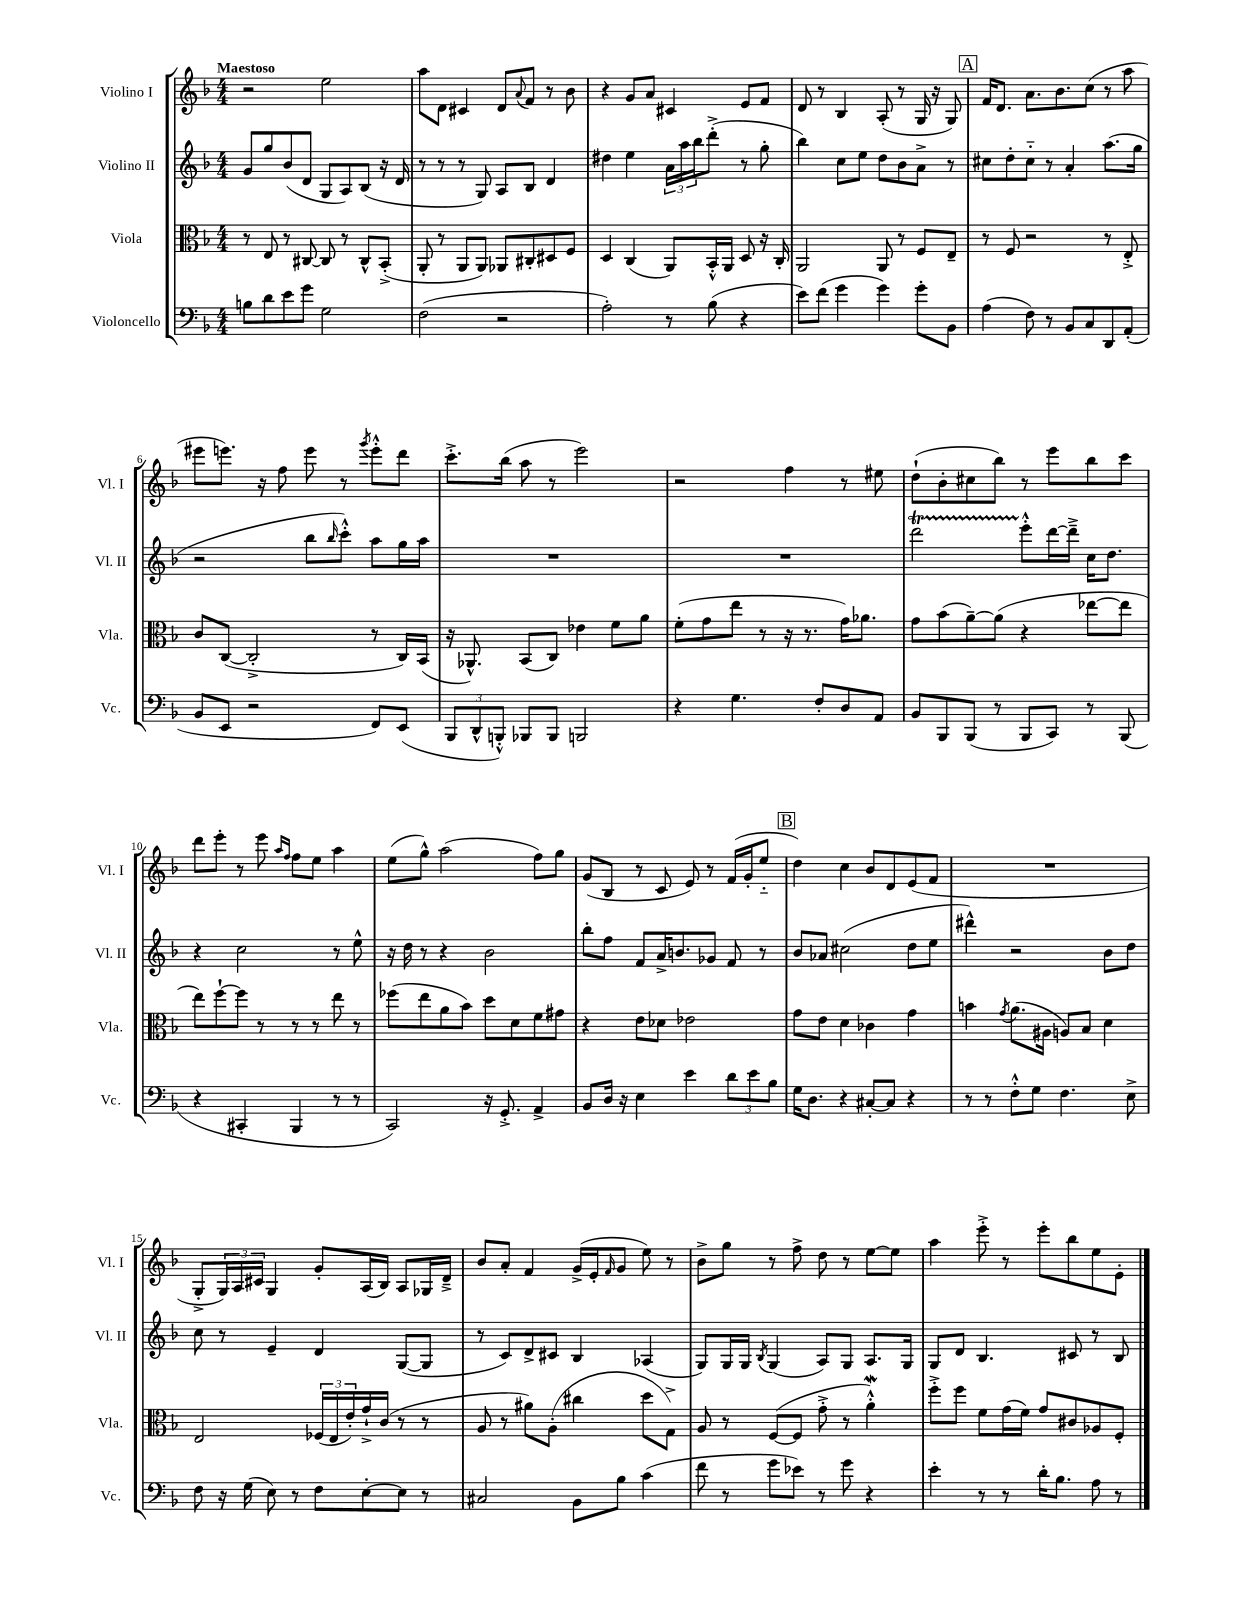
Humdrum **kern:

**kern	**kern	**kern	**kern
*staff4	*staff3	*staff2	*staff1
*clefF4	*clefC3	*clefG2	*clefG2
*k[b-]	*k[b-]	*k[b-]	*k[b-]
*M4/4	*M4/4	*M4/4	*M4/4
8B\L	8r	8g/L	2r
8d\	8E/	8gg/	.
8e\	8r	(8b-/	.
8g\J	[8C#/	8d/J	.
2G\	8C#/]	8G/L	2ee\
.	8r	8A/)	.
.	8C#^^/L	(8B-/J	.
.	(8BB-'^/J	16r	.
.	.	16d/	.
=	=	=	=
(2F\	8AA'/	8r	8aa\L
.	8r	8r	8d\J
.	8AA/L	8r	4c#/
.	8AA/J)	8G/)	.
2r	8AA-/L	8A/L	8d/L
.	.	.	8qqa/
.	8C#'/	8B-/J	8f/J
.	8D#/	4d/	8r
.	8F/J	.	8b-\
=	=	=	=
2A'\)	4D/	4dd#\	4r
.	(4C/	4ee\	8g/L
.	.	.	8a/J
8r	8AA/L)	24a\LL	4c#/
.	.	24aa\	.
.	.	24bb-\J	.
(8B-\	16BB-'^^/L	(8ddd'^\J	.
.	16AA/JJ	.	.
4r	8D/	8r	8e/L
.	16r	8gg'\	8f/J
.	16C'/	.	.
=	=	=	=
8e\L)	2AA/	4bb-\)	8d/
(8f\J	.	.	8r
4g\	.	8cc\L	4B-/
.	.	8ee\J	.
4g\)	8AA/	8dd\L	(8A'/
.	8r	8b-\	8r
8g'\L	8F/L	8a^\J	16G/
.	.	.	16r
8BB-\J	8E~/J	8r	8G/)
=	=	=	=
(4A\	8r	8cc#\L	16f/LK
.	.	.	8.d/J
.	8F/	8dd'\	.
8F\)	2r	8cc#'~\J	8.a\L
8r	.	8r	.
.	.	.	8.b-\
8BB-/L	.	4a'/	.
8C/	.	.	(8cc\J
8DD/	8r	(8.aa\L	8r
(8AA'/J	8E'^/	.	8aa\
.	.	16gg\Jk	.
=	=	=	=
8BB-/L	8c/L	2r	8eee#\L
8EE/J	([8C/J	.	8.eee\J)
2r	2C'^/]	.	.
.	.	.	16r
.	.	.	8ff\
.	.	8bb-\L	8eee\
.	.	16qqbb-/	.
.	.	8ccc'^^\J)	8r
.	.	.	8qggg/
8FF/L)	8r	8aa\L	8eee'^^\L
(8EE/J	16C/LL)	16gg\L	8ddd\J
.	(16BB-/JJ	16aa\JJ	.
=	=	=	=
12BBB-/L	16r	1r	8.ccc'^\L
.	8.AA-^^/)	.	.
12DD^^/	.	.	.
12BBB'^^/J)	.	.	.
.	.	.	(16bb-\Jk
8BBB-/L	(8BB-/L	.	8aa\
8BBB-/J	8C/J)	.	8r
2BBB/	4e-\	.	2eee\)
.	8f\L	.	.
.	8a\J	.	.
=	=	=	=
4r	(8f'\L	1r	2r
.	8g\	.	.
4.G\	8ee\J	.	.
.	8r	.	.
.	16r	.	4ff\
.	8.r	.	.
8F'/L	.	.	.
8D/	16g\LK)	.	8r
.	8.a-\J	.	.
8AA/J	.	.	8ee#\
=	=	=	=
8BB-/L	8g\L	2ddd\	(8dd`\L
8BBB-/	(8b-\	.	8b-'\
(8BBB-/J	[8a~\)	.	8cc#\
8r	(8a\]J	.	8bb-\J)
8BBB-/L	4r	8eee'^^\L	8r
8CC/J)	.	[16ddd\L	8eee\L
.	.	16ddd~^\]JJ	.
8r	[8ee-\L	16cc\LK	8bb-\
.	.	8.dd\J	.
(8BBB-/	8ee-\]J	.	8ccc\J
=	=	=	=
4r	8ee\L)	4r	8ddd\L
.	[8ff`\	.	8eee'\J
4CC#'/	8ff\]J	2cc\	8r
.	8r	.	8eee\
.	.	.	16qqaa/LL
.	.	.	16qqff/JJ
4BBB-/	8r	.	8ff\L
.	8r	.	8ee\J
8r	8ee\	8r	4aa\
8r	8r	8ee^^\	.
=	=	=	=
2CC/)	(8ff-\L	16r	(8ee\L
.	.	16dd\	.
.	8ee\	8r	8gg^^\J)
.	8a\	4r	(2aa\
.	8b-\J)	.	.
16r	8dd\L	2b-\	.
8.GG'^/	.	.	.
.	8d\	.	.
4AA^/	8f\	.	8ff\L)
.	8g#\J	.	8gg\J
=	=	=	=
8BB-/L	4r	8bb-'\L	(8g/L
16D/Jk	.	8ff\J	8B-/J
16r	.	.	.
4E\	8e\L	8f/L	8r
.	8d-\J	16a^/K	8c/
.	.	8.b/	.
4e\	2e-\	.	8e/)
.	.	8g-/J	8r
12d\L	.	8f/	(16f/LL
.	.	.	16g'/J
12e\	.	.	.
.	.	8r	8ee'~/J
12B-\J	.	.	.
=	=	=	=
16G\LK	8g\L	8b-/L	4dd\)
8.D\J	.	.	.
.	8e\J	8a-/J	.
4r	4d\	(2cc#\	4cc\
[8C#'/L	4c-\	.	8b-/L
8C#/]J	.	.	8d/
4r	4g\	8dd\L	(8e/
.	.	8ee\J	8f/J
=	=	=	=
8r	4b\	4ddd#^^\)	1r
8r	.	.	.
.	8qg/	.	.
8F'^^\L	(8.a\L	2r	.
8G\J	.	.	.
.	16A#\Jk	.	.
4.F\	8A/L)	.	.
.	8B-/J	.	.
.	4d\	8b-\L	.
8E^\	.	8dd\J	.
=	=	=	=
8F\	2E/	8cc\	8G'^/L
16r	.	8r	24G/L)
.	.	.	24A/
(16G\	.	.	.
.	.	.	24c#/JJ
8E\)	.	4e~/	4G/
8r	.	.	.
8F\L	(24F-/LL	4d/	8g'/L
.	24E/	.	.
.	24e'/)	.	.
[8E'\	16g`^/	.	(16A/L
.	(16c/JJ	.	16B-/JJ)
8E\]J	8r	([8G/L	8A/L
8r	8r	8G/]J	16G-/L
.	.	.	16d~^/JJ
=	=	=	=
2C#/	8A/	8r	8b-/L
.	8r	8c/L)	8a'/J
.	8a#\L)	8d^/	4f/
.	(8A'\J	8c#/J	.
8BB-\L	4cc#\	4B-/	(16g^/LL
.	.	.	16e'/J
.	.	.	16qqf/
8B-\J	.	.	8g/J
(4c\	8dd\L	(4A-/	8ee\)
.	8G^\J)	.	8r
=	=	=	=
8f\	8A/	8G/L)	8b-^\L
8r	8r	16G/L	8gg\J
.	.	16G/JJ	.
.	.	8qB-/	.
8g\L	([8F/L	(4G/	8r
8e-\J)	8F/]J	.	8ff^\
8r	8g'^\	8A/L)	8dd\
8g\	8r	8G/J	8r
4r	4a'^^\)	8.A/L	[8ee\L
.	.	.	8ee\]J
.	.	16G/Jk	.
=	=	=	=
4e'\	8ff'^\L	8G/L	4aa\
.	8ff\J	8d/J	.
8r	8f\L	4.B-/	8eee'^\
8r	(16g\L	.	8r
.	16f\JJ)	.	.
16d'\LK	8g/L	.	8eee'\L
8.B-\J	.	.	.
.	8c#/	8c#/	8bb-\
8A\	8A-/	8r	8ee\
8r	8F'/J	8B-/	8e'\J
==	==	==	==
*-	*-	*-	*-
